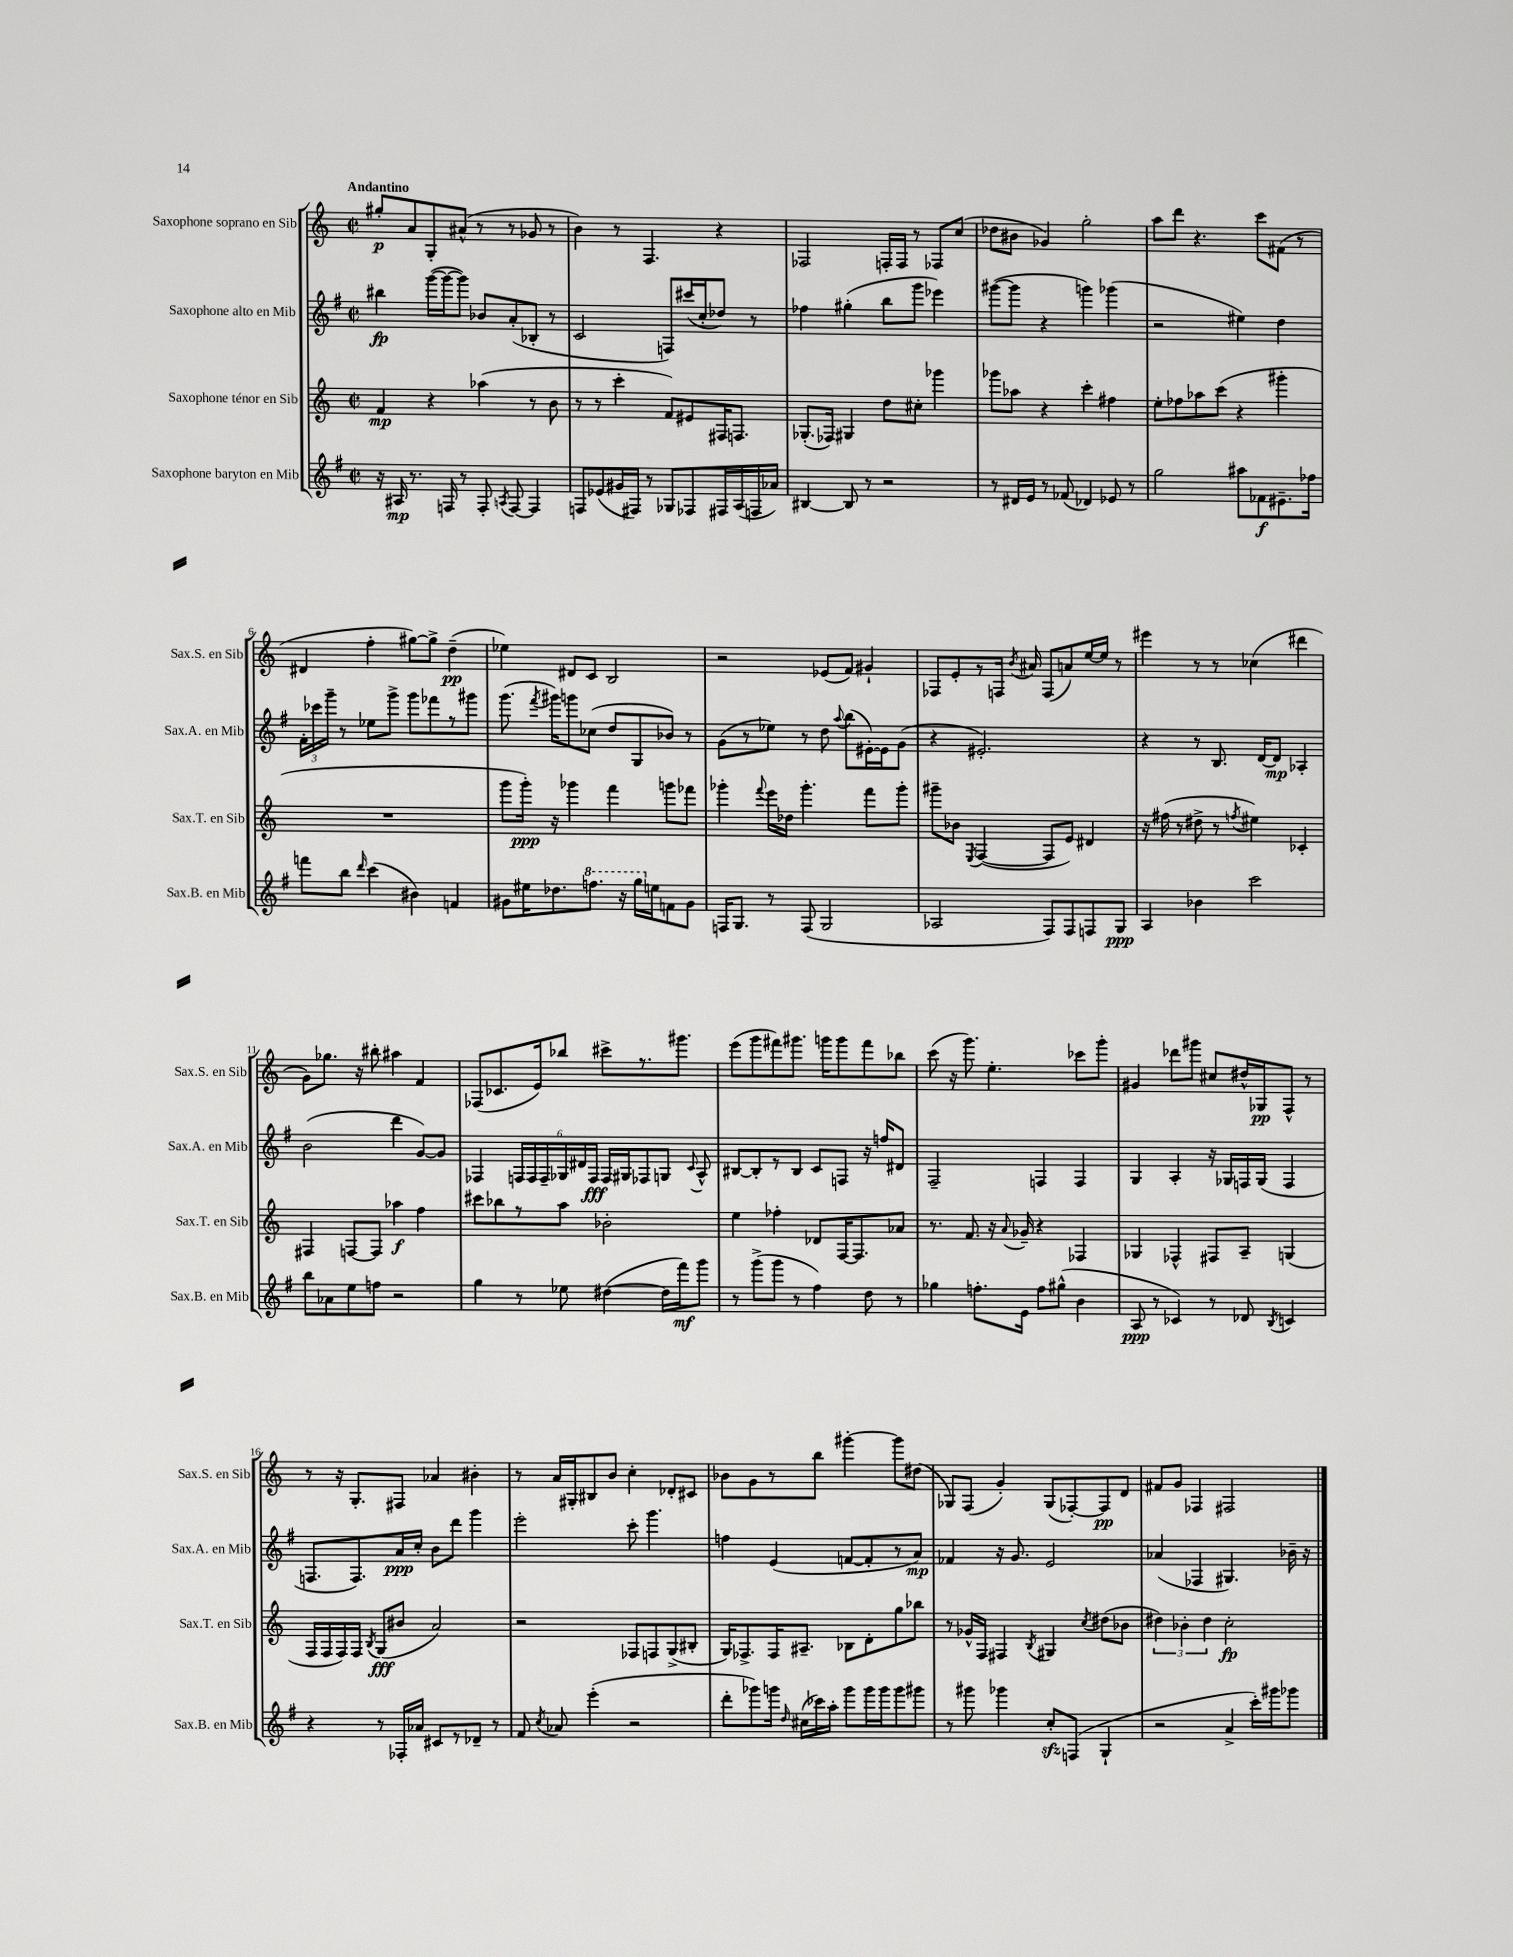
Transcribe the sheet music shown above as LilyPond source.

<<
\new StaffGroup <<
\new Staff = "s0" \with { instrumentName = "Saxophone soprano en Sib" shortInstrumentName = "Sax.S. en Sib" } {
    \clef treble \key c \major \defaultTimeSignature \time 2/2 \tempo "Andantino"
    \autoBeamOff gis''8[-.\p a'8 g8-. ais'8]-^( r8 r8 ges'8 r8 |
    b'4) r8 f4. r4 |
    fes2 f16[-. f16] r8 fes8[ c''8]( |
    des''8[ bis'8] ges'4) g''2-. |
    a''8[ d'''8] r4. c'''8[ fis'8]( r8 |
    dis'4 f''4-. gis''8[~) gis''8]-> d''4--\pp( |
    ees''4) dis'8[ c'8] b2 |
    r2 ees'8[( f'8]) gis'4-! |
    fes8[ e'8-. r8 f16] \acciaccatura { b'8 } ais'16 f8[( a'8) e''16~ e''16] r8 |
    eis'''4 r8 r8 ces''4( dis'''4 |
    g'8[) ges''8.] r16 bis''8-. ais''4 f'4 |
    fes8[( ces'8. e'16) bes''8] cis'''8[-> r8. gis'''8.] |
    e'''8[( g'''8 fis'''8) gis'''8.] g'''16[ g'''8 fis'''8 bes''8] |
    c'''8( r16 g'''8.) e''4.-. ces'''8[ g'''8]-. |
    gis'4 des'''8[ gis'''8] cis''8[ dis''16-^ ges16\pp f8]-^ r8 |
    r8 r16 g8.[-. fis8] aes'4 bis'4-. |
    r8 a'16[ gis16-. bis8 b'8] c''4-. des'8[-. cis'8] |
    bes'8[ g'8 r8 b''8] gis'''4~-. gis'''8[ dis''8]( |
    ges8[) f8]( g'4-.) ges8[( fes8~-.) fes8\pp d'8] |
    fis'8[ g'8] fes4 fis2 \bar "|." |
}
\new Staff = "s1" \with { instrumentName = "Saxophone alto en Mib" shortInstrumentName = "Sax.A. en Mib" } {
    \clef treble \key g \major \defaultTimeSignature \time 2/2
    \autoBeamOff bis''4\fp g'''16[~( g'''16~ g'''8]) bes'8[ a'8-.( bes8]-. r8 |
    c'2 f8[) cis'''16( c''16-. des''8]) r8 |
    fes''4 gis''4-.( b''8[ g'''8] ees'''4) |
    gis'''8[~( gis'''8] r4 g'''4) ges'''4( |
    r2 eis''4) d''4 |
    \tuplet 3/2 { fis'16[-. ces'''16 g'''16]-- } r8 ees''8[ g'''8]-> g'''8[ fes'''8 r8 gis'''8] |
    g'''8.( \acciaccatura { fis'''8 } gis'''16[) g'''8 ces''8]( d''8[ g8 bes'8]) r8 |
    g'8[( r8 ees''8]) r8 d''8 \appoggiatura { a''8 } b''8[( eis'16~-.) eis'16 g'8]( |
    r4 eis'2.-.) |
    r4 r8 b8. d'16[~ d'8]\mp aes4-. |
    b'2( d'''4 g'8[~) g'8] |
    fes4 \tuplet 6/4 { f16[ f16 f16-- ges16 dis'16 f16]\fff } f16[ gis16 fes8 g8] \appoggiatura { c'8 } a8-^ |
    bis8[~ bis8-. r8 bis8] c'8[ f8] r16 f''16[ dis'8] |
    fis2-- f4 f4 |
    g4 a4-. r16 ges16[ f16 ges16]( f4 |
    f8.[ f8.) a'16\ppp c''16]-. b'8[ d'''8] g'''4 |
    e'''2-. c'''8-. g'''4. |
    f''4 e'4( f'8[~ f'8-. r8 a'8]\mp) |
    fes'4 r16 g'8. e'2 |
    aes'4( fes4 gis4.) bes'16-- r16 \bar "|." |
}
\new Staff = "s2" \with { instrumentName = "Saxophone ténor en Sib" shortInstrumentName = "Sax.T. en Sib" } {
    \clef treble \key c \major \defaultTimeSignature \time 2/2
    \autoBeamOff f'4\mp r4 aes''4( r8 b'8 |
    r8 r8 c'''4-. f'8[) eis'8 fis16 f8.] |
    ges8.[-.( fes16]) gis4 d''8[ cis''8]-. ges'''4 |
    ges'''8[ aes''8] r4 c'''4-. fis''4 |
    e''8[-. fes''8 aes''8 c'''8]( r4 gis'''4-. |
    R1 |
    g'''8[ g'''16]-.\ppp) r16 ges'''4 f'''4 g'''8[ fes'''8] |
    ges'''4-. \appoggiatura { f'''8 } e'''16[ des''16] ges'''4.-. f'''8[ ges'''8]-. |
    gis'''8[-- bes'8] \acciaccatura { e8 } f4~( f8[ e'8]) dis'4 |
    r16 fis''16( r8 dis''8-> r8 \acciaccatura { f''8 } eis''4) ces'4-. |
    fis4 f8[~ f8] aes''4\f f''4 |
    cis'''8[ bes''8 r8 a''8] bes'2-. |
    e''4 fes''4-. des'8[ f16~ f8. aes'8] |
    r8. f'8. r16 \appoggiatura { a'8 } ges'16-- r4 fes4 |
    ges4 fes4-^ fis8[ a8]-- g4( |
    f16[ f16 f16) f16] \acciaccatura { b8 } g8[\fff( bis'8] a'2) |
    r2 fes8[ f8 g8->( bis8]-. |
    g16[) fes8.-> fes16 ais8.]-- bes8[ d'8-. g''8 bes''8] |
    r8 ges'16[-^ f16] fis4 \acciaccatura { b8 } gis4 \acciaccatura { c''8 } dis''8[( bes'8] |
    \tuplet 3/2 { dis''4) bes'4-. dis''4 } c''2-.\fp \bar "|." |
}
\new Staff = "s3" \with { instrumentName = "Saxophone baryton en Mib" shortInstrumentName = "Sax.B. en Mib" } {
    \clef treble \key g \major \defaultTimeSignature \time 2/2
    \autoBeamOff r16 ais16\mp r8. f16 r8 f8-. \acciaccatura { a8 } f8~ f4 |
    f8[ ees'8( gis'16 fis16]) r8 ges8[ fes8 fis16 a16( f16 aes'16]) |
    bis4~ bis8 r8 r2 |
    r8 dis'16[ e'16] r8 fes'8( des'4) ees'8 r8 |
    g''2 ais''8[ fes'8\f eis'8.-- fes''16] |
    f'''8[ b''8] \grace { d'''16 } c'''4( bis'4) f'4 |
    gis'8[ eis''16 des''8. \ottava #1 f'''8.] r16 g'''16[ \ottava #0 e''16 f'8 gis'8] |
    f16[ g8.] r8 f8( g2 |
    aes2 fis8[) fis8 f8 g8]\ppp |
    a4 bes'4 c'''2 |
    b''8[ aes'8 e''8 f''8] r2 |
    g''4 r8 ees''8 dis''4~( dis''16[ fis'''16\mf) g'''8] |
    r8 g'''8[->( g'''8] r8 fis''4) d''8 r8 |
    ges''4 f''8.[-. e'16] f''8[ gis''8]-^( b'4 |
    a8\ppp r8 ces'4) r8 des'8 \acciaccatura { b8 } c'4 |
    r4 r8 fes16[-. aes'16] cis'8[ r8 des'8]-- r8 |
    fis'8 \acciaccatura { c''8 } aes'8 e'''4-.( r2 |
    d'''8[-. ges'''8) g'''16] \grace { d''16 } cis''16[( ces'''16) a''16]-. g'''8[ g'''16 g'''16 g'''8 gis'''8] |
    r8 gis'''8 ges'''4 c''8[-.\sfz f8]( g4-! |
    r2 a'4-> c'''16[-.) gis'''16 ges'''8] \bar "|." |
}
>>
>>
